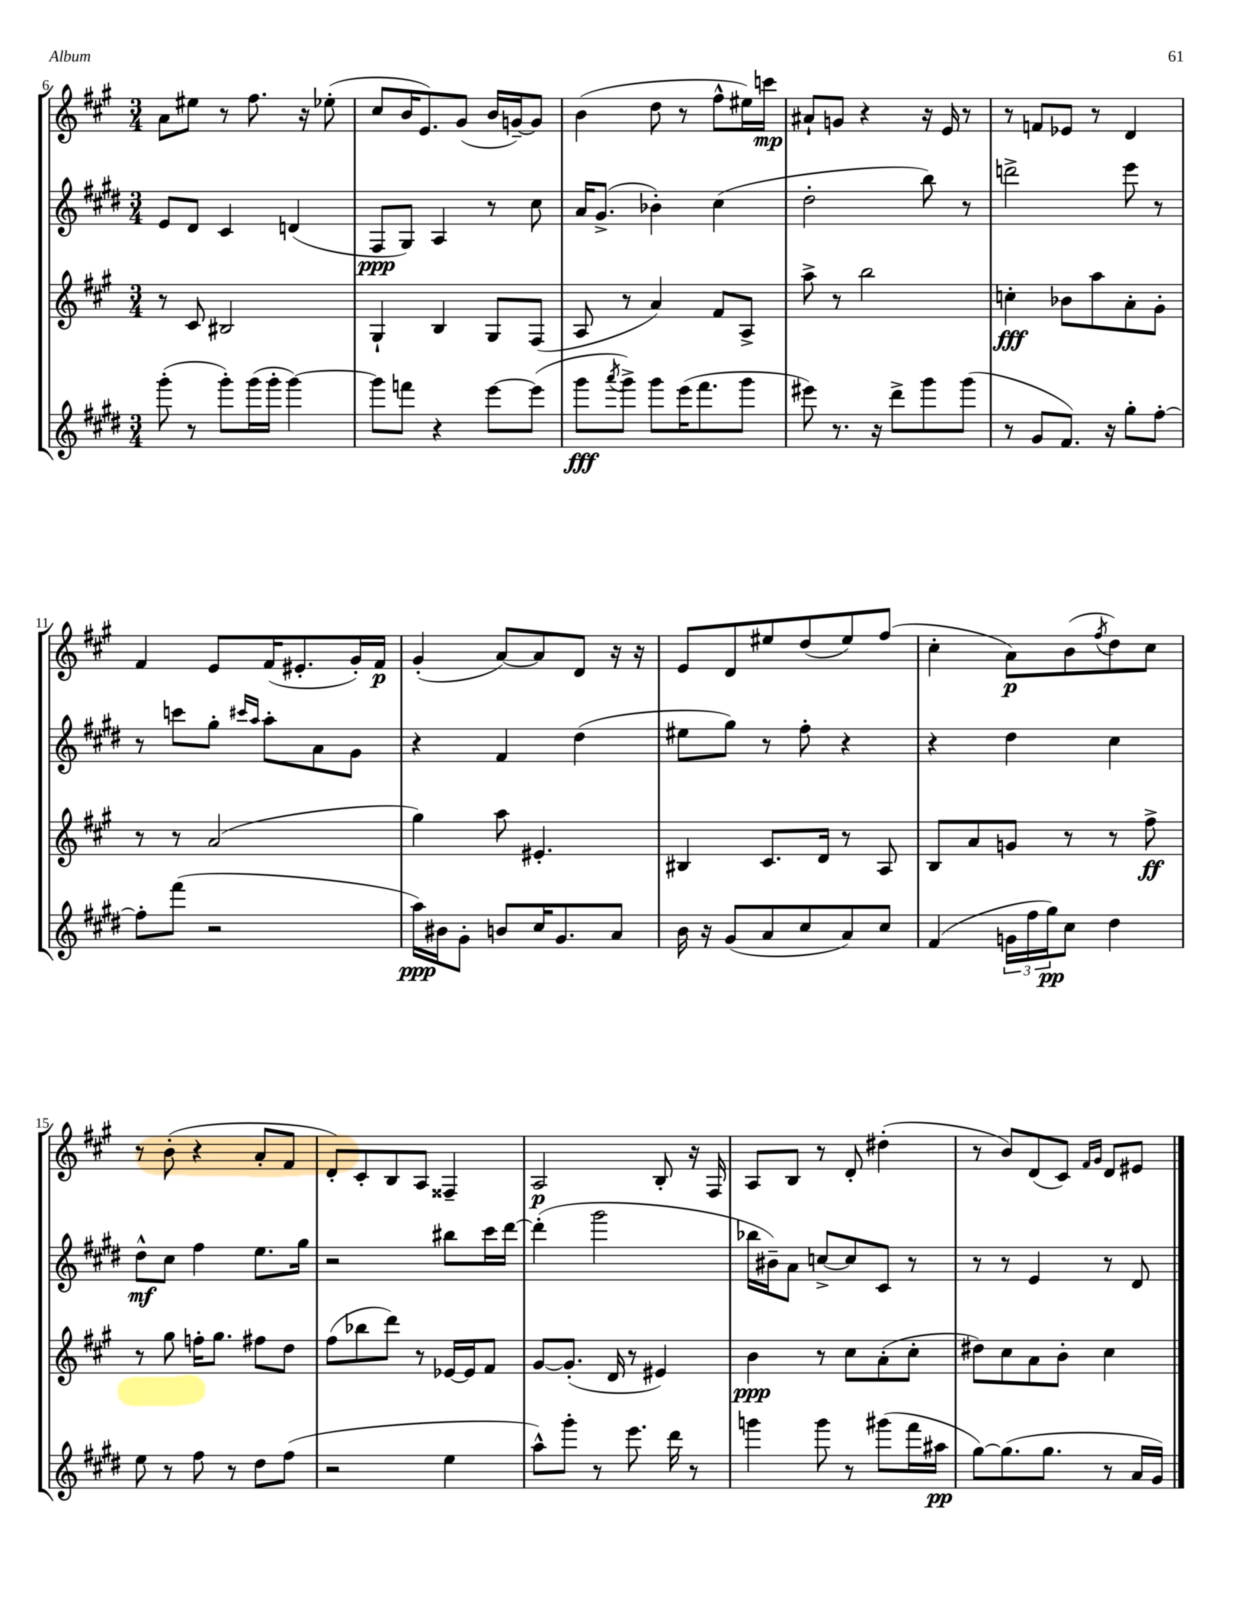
<<
\new StaffGroup <<
\new Staff = "s0" {
    \clef treble \key a \major \numericTimeSignature \time 3/4
    a'8 eis''8 r8 fis''8. r16 ees''8-.( |
    cis''8 b'16 e'8.) gis'8( b'16 g'16~--) g'8 |
    b'4( d''8 r8 fis''8-^ eis''16) c'''16\mp |
    ais'8-! g'8 r4 r16 e'16 r8 |
    r8 f'8 ees'8 r8 d'4 |
    fis'4 e'8 fis'16( eis'8.-. gis'16-.) fis'16\p |
    gis'4-.( a'8~) a'8 d'8 r16 r16 |
    e'8 d'8 eis''8 d''8( eis''8) fis''8( |
    cis''4-. a'8\p) b'8( \acciaccatura { fis''8 } d''8) cis''8 |
    r8 b'8-.( r4 a'8-. fis'8 |
    d'8-.) cis'8-. b8 a8 fisis4-- |
    a2\p b8-. r16 fis16 |
    a8 b8 r8 d'8-. dis''4-.( |
    r8 b'8) d'8( cis'8) \grace { fis'16 gis'16 } d'8 eis'8 \bar "|." |
}
\new Staff = "s1" {
    \clef treble \key e \major \numericTimeSignature \time 3/4
    e'8 dis'8 cis'4 d'4( |
    fis8\ppp gis8) a4 r8 cis''8 |
    a'16 gis'8.->( bes'4-.) cis''4( |
    dis''2-. b''8) r8 |
    d'''2-> e'''8 r8 |
    r8 c'''8 gis''8-. \grace { cis'''16 a''16 } a''8-. a'8 gis'8 |
    r4 fis'4 dis''4( |
    eis''8 gis''8) r8 fis''8-. r4 |
    r4 dis''4 cis''4 |
    dis''8-^\mf cis''8 fis''4 e''8. gis''16 |
    r2 bis''8 cis'''16 dis'''16~ |
    dis'''4-.( gis'''2 |
    bes''16 bis'16--) a'8 c''8~-> c''8 cis'8 r8 |
    r8 r8 e'4 r8 dis'8 \bar "|." |
}
\new Staff = "s2" {
    \clef treble \key a \major \numericTimeSignature \time 3/4
    r8 cis'8 bis2 |
    gis4-! b4 gis8 fis8( |
    a8 r8 a'4) fis'8 a8-> |
    a''8-> r8 b''2 |
    c''4-.\fff bes'8 a''8 a'8-. gis'8-. |
    r8 r8 a'2( |
    gis''4) a''8 eis'4.-. |
    bis4 cis'8. d'16 r8 a8 |
    b8 a'8 g'8 r8 r8 fis''8->\ff |
    r8 gis''8 f''16-. gis''8. fis''8 d''8 |
    fis''8( bes''8 d'''8) r8 ees'16~ ees'16 fis'8 |
    gis'8~ gis'8.-.( d'16 r8 eis'4) |
    b'4\ppp r8 cis''8 a'8-.( cis''8-. |
    dis''8) cis''8 a'8 b'8-. cis''4 \bar "|." |
}
\new Staff = "s3" {
    \clef treble \key e \major \numericTimeSignature \time 3/4
    gis'''8-.( r8 gis'''8-.) gis'''16( gis'''16-. gis'''4~) |
    gis'''8 f'''8 r4 e'''8~ e'''8( |
    gis'''8\fff \acciaccatura { a'''8 } gis'''8->) gis'''8 e'''16( fis'''8. gis'''8 |
    eis'''8) r8. r16 dis'''8-> gis'''8 gis'''8( |
    r8 gis'8 fis'8.) r16 gis''8-. fis''8~-. |
    fis''8-. fis'''8( r2 |
    a''16\ppp) bis'16 gis'8-. b'8 cis''16 gis'8. a'8 |
    b'16 r16 gis'8( a'8 cis''8 a'8) cis''8 |
    fis'4( \tuplet 3/2 { g'16 fis''16 gis''16\pp) } cis''8 dis''4 |
    e''8 r8 fis''8 r8 dis''8 fis''8( |
    r2 e''4 |
    a''8-^) gis'''8-. r8 e'''8. dis'''16 r8 |
    g'''4 g'''8 r8 gis'''8( fis'''16 ais''16\pp |
    gis''8~) gis''8.( gis''8. r8 a'16 gis'16) \bar "|." |
}
>>
>>
\layout { \context { \Score currentBarNumber = #6 } }
